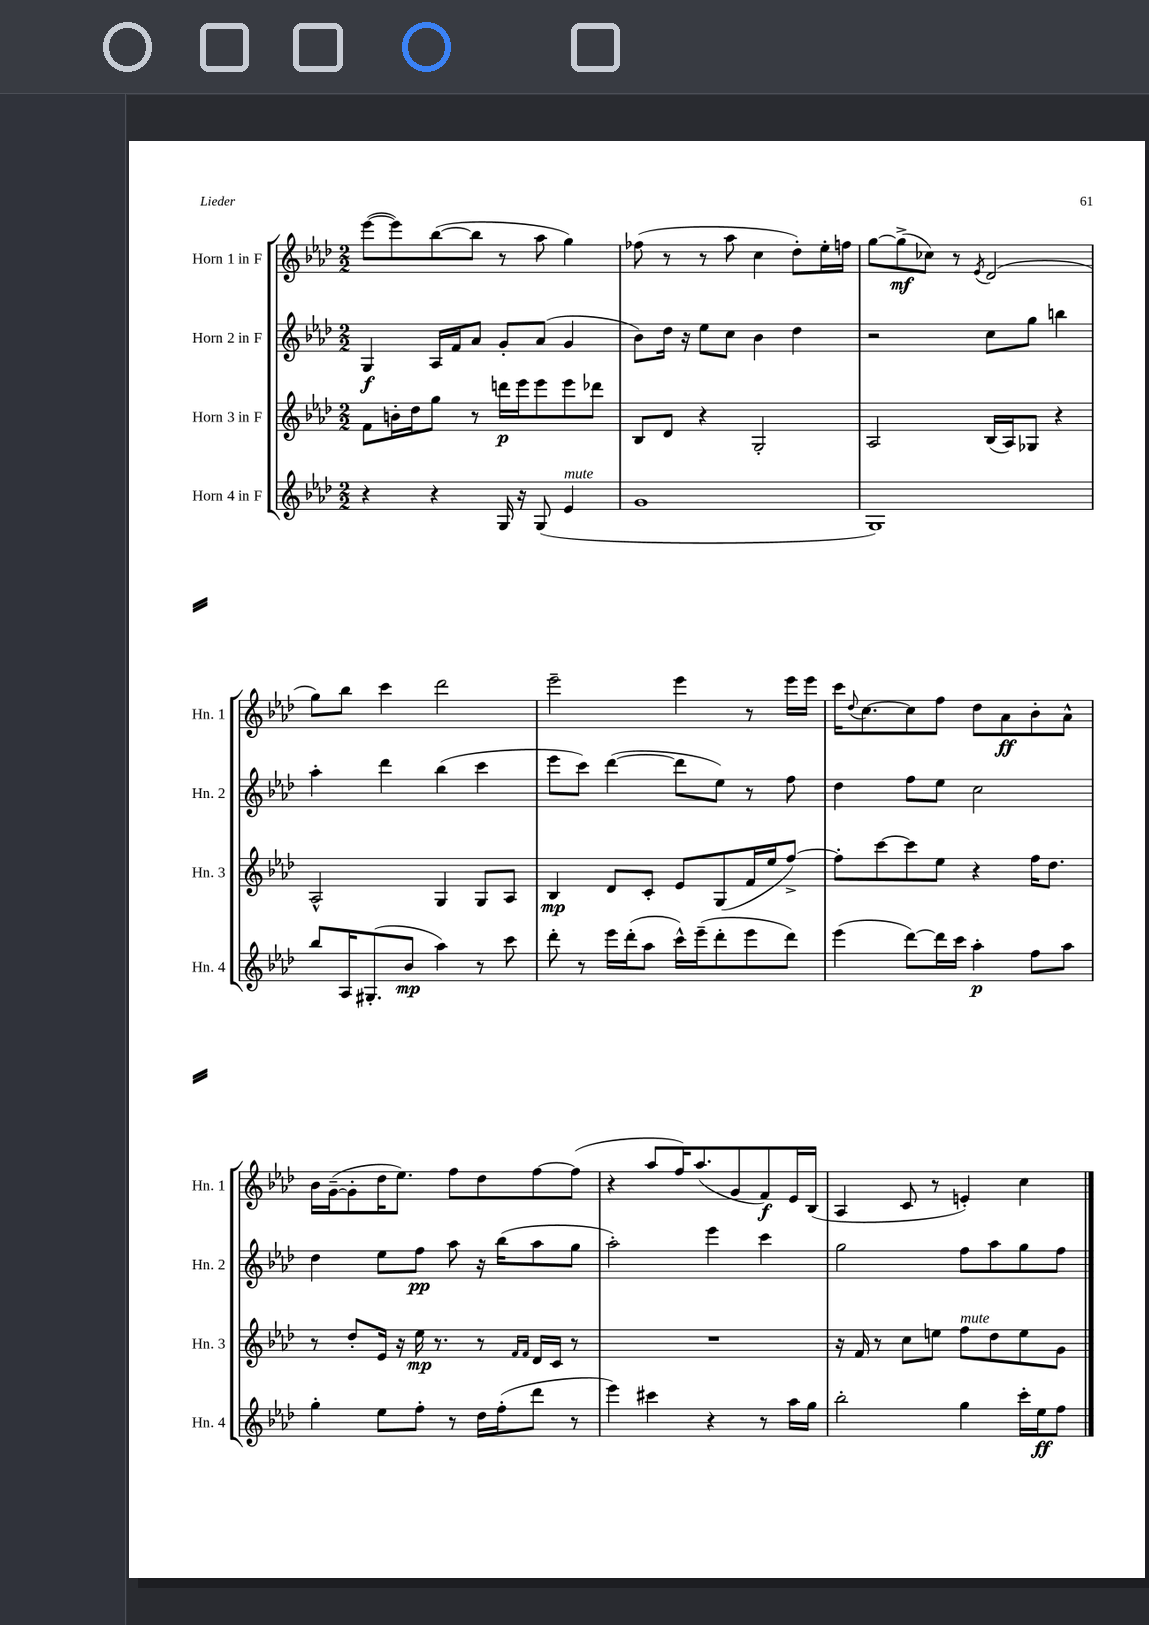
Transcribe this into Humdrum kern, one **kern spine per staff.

**kern	**kern	**kern	**kern
*staff4	*staff3	*staff2	*staff1
*clefG2	*clefG2	*clefG2	*clefG2
*k[b-e-a-d-]	*k[b-e-a-d-]	*k[b-e-a-d-]	*k[b-e-a-d-]
*M2/2	*M2/2	*M2/2	*M2/2
4r	8f\L	4G/	([8eee-\L
.	16b'\L	.	8eee-\])
.	16dd-\J	.	.
4r	8gg\J	16A-/LL	([8bb-\
.	.	16f/J	.
.	8r	8a-/J	8bb-\]J
16G/	16ddd\LL	8g'/L	8r
16r	16eee-\J	.	.
(8G/	8eee-\	(8a-/J	8aa-\
4e-/	8eee-\	4g/	4gg\)
.	8ddd-\J	.	.
=	=	=	=
1g	8B-/L	8b-\L)	(8ff-\
.	8d-/J	16dd-\Jk	8r
.	.	16r	.
.	4r	8ee-\L	8r
.	.	8cc\J	8aa-\
.	2G'/	4b-\	4cc\
.	.	4dd-\	8dd-'\L)
.	.	.	16ee-'\L
.	.	.	16ff\JJ
=	=	=	=
1G)	2A-/	2r	[8gg\L
.	.	.	(8gg^\]
.	.	.	8cc-\J)
.	.	.	8r
.	.	.	8qe-/
.	(16B-/LL	8cc\L	(2d-/
.	16A-/J)	.	.
.	8G-/J	8gg\J	.
.	4r	4bb\	.
=	=	=	=
8bb-/L	2A-^^/	4aa-'\	8gg\L)
16A-/K	.	.	8bb-\J
(8.G#'/	.	.	.
.	.	4ddd-\	4ccc\
8b-/J	.	.	.
4aa-\)	4G/	(4bb-\	2ddd-\
8r	8G/L	4ccc\	.
8ccc\	8A-/J	.	.
=	=	=	=
8ddd-'\	4B-/	8eee-\L	2eee-~\
8r	.	8ccc\J)	.
16eee-\LL	8d-/L	([4ddd-\	.
(16ddd-'\J	.	.	.
8aa-\J	8c'/J	.	.
16ccc^^\LL)	8e-/L	8ddd-\]L	4eee-\
(16eee-~\J	.	.	.
8ddd-'\	(8G/	8ee-\J)	.
8eee-\	16f/L	8r	8r
.	16ee-/J	.	.
8ddd-\J)	[8ff^/J)	8ff\	16eee-\LL
.	.	.	16eee-\JJ
=	=	=	=
(4eee-\	8ff'\]L	4dd-\	16ccc\LK
.	.	.	8qqdd-/
.	.	.	[8.cc\
.	[8ccc\	.	.
[8ddd-\L)	8ccc\]	8ff\L	8cc\]
16ddd-\]L	8ee-\J	8ee-\J	8ff\J
16ccc\JJ	.	.	.
4aa-'\	4r	2cc\	8dd-\L
.	.	.	8a-\
8ff\L	16ff\LK	.	8b-'\
.	8.dd-\J	.	.
8aa-\J	.	.	8a-^^\J
=	=	=	=
4gg'\	8r	4dd-\	16b-\LL
.	.	.	([16g~\J
.	8dd-'/L	.	8g'\]
8ee-\L	16e-/Jk	8ee-\L	16dd-\K
.	16r	.	8.ee-\J)
8ff'\J	16ee-\	8ff\J	.
.	8.r	.	.
8r	.	8aa-\	8ff\L
16dd-\LL	8r	16r	8dd-\
(16ff'\J	.	(16bb-\LK	.
.	16qqf/LL	.	.
.	16qqf/JJ	.	.
8ddd-\J	16d-/LL	8aa-\	[8ff\
.	16c/JJ	.	.
8r	8r	8gg\J	(8ff\]J
=	=	=	=
4eee-\)	1r	2aa-'\)	4r
4ccc#\	.	.	8aa-/L
.	.	.	16ff/K)
.	.	.	(8.aa-/
4r	.	4eee-\	.
.	.	.	8g/
8r	.	4ccc\	8f/)
16aa-\LL	.	.	16e-/L
16gg\JJ	.	.	(16B-/JJ
=	=	=	=
2bb-'\	16r	2gg\	4A-/
.	16f/	.	.
.	8r	.	.
.	8cc\L	.	8c/
.	8ee\J	.	8r
4gg\	8ff\L	8ff\L	4e'/)
.	8dd-\	8aa-\	.
16ccc'\LL	8ee\	8gg\	4cc\
16ee-\J	.	.	.
8ff\J	8g\J	8ff\J	.
==	==	==	==
*-	*-	*-	*-
